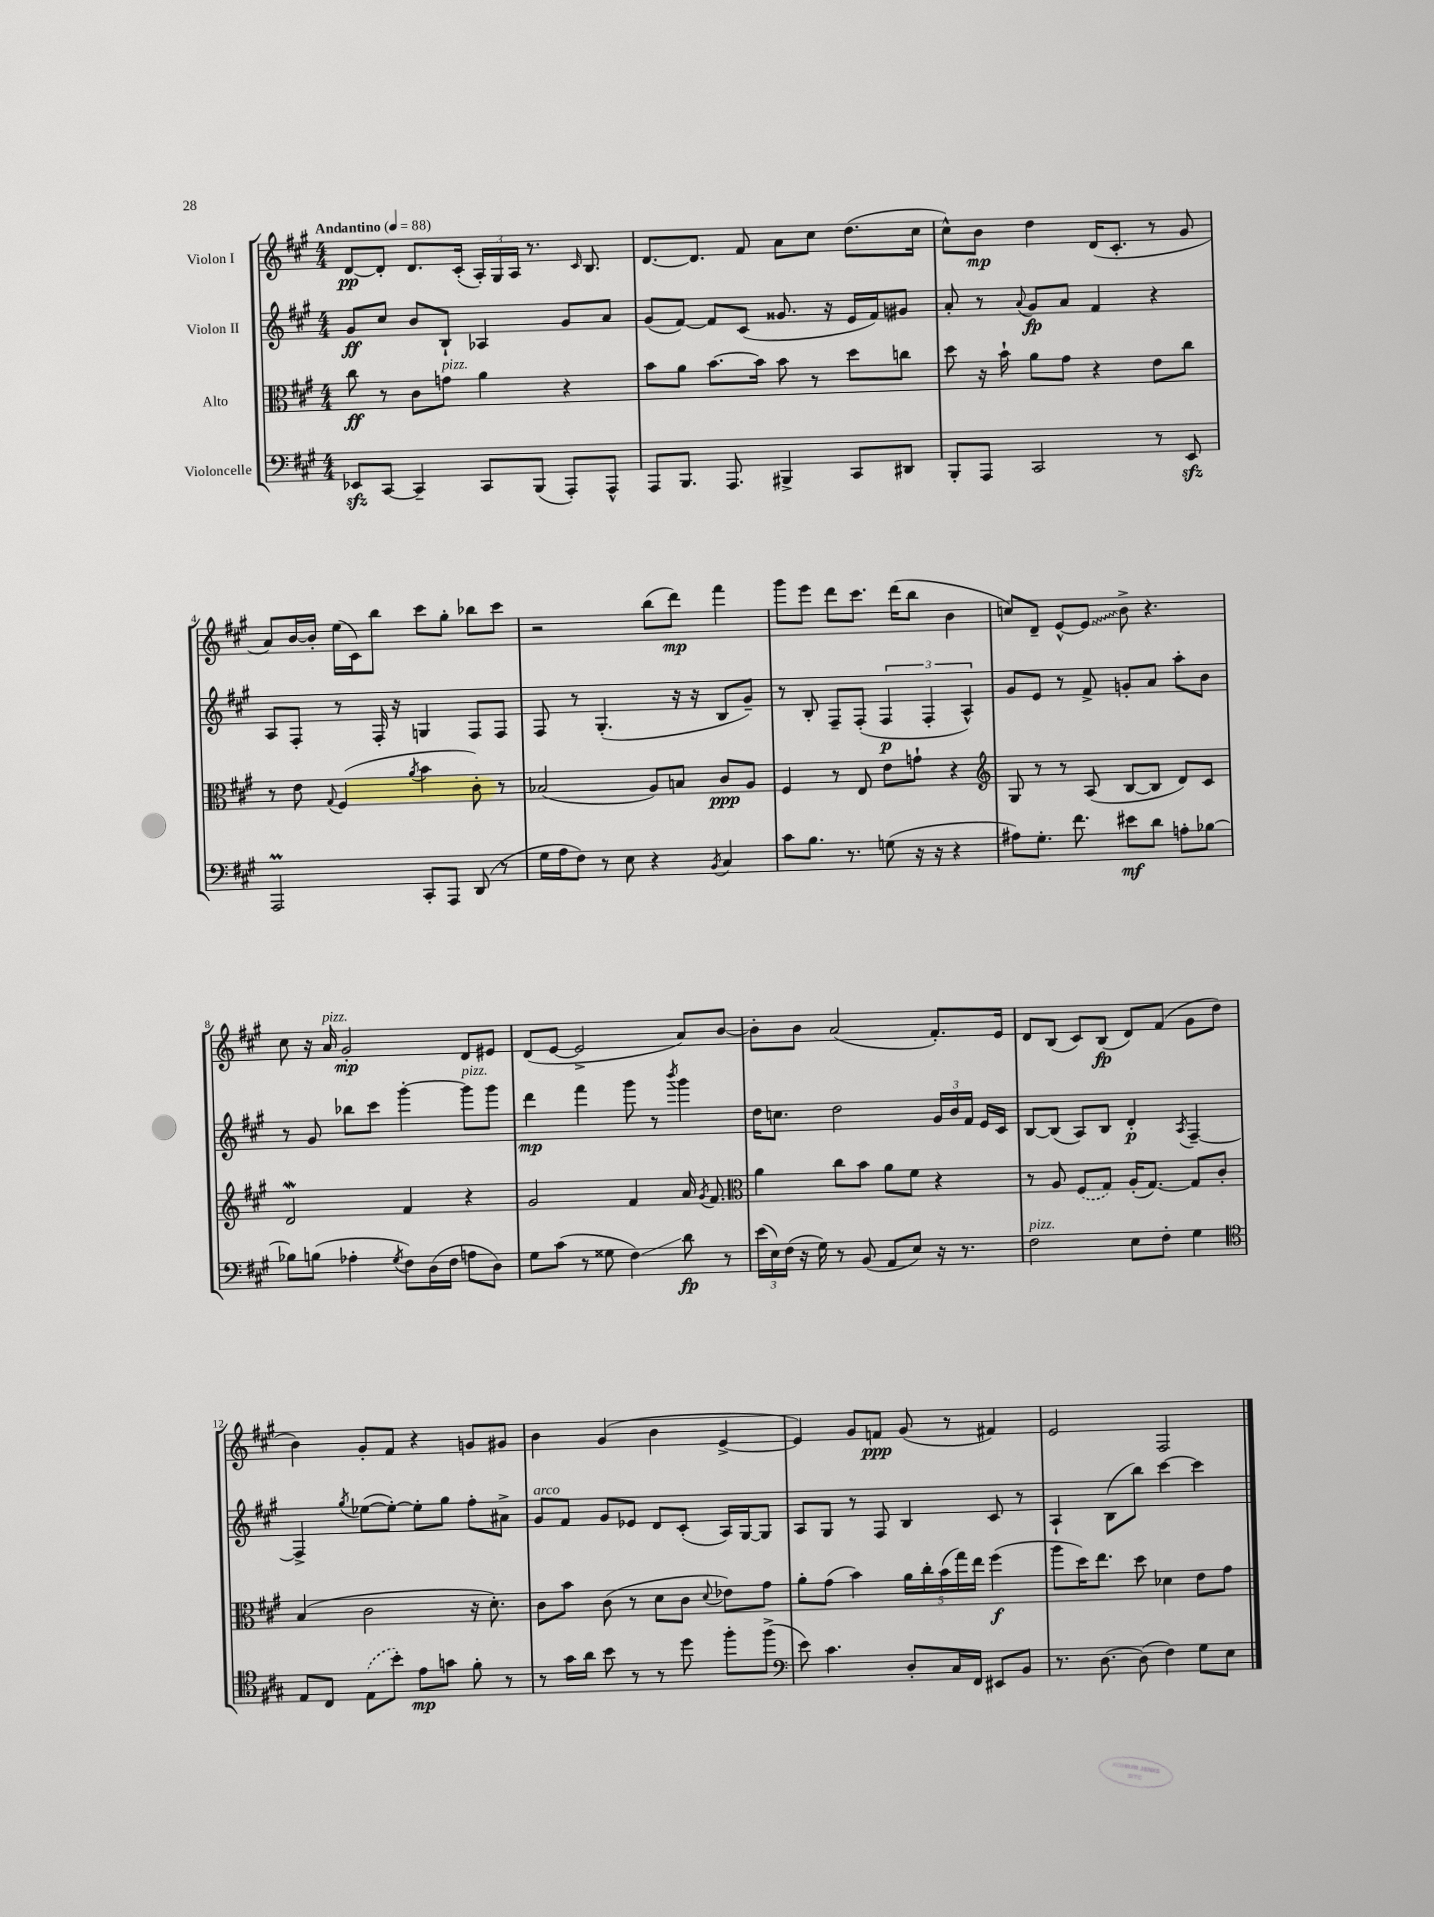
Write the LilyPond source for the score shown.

<<
\new StaffGroup <<
\new Staff = "s0" \with { instrumentName = "Violon I" } {
    \clef treble \key a \major \numericTimeSignature \time 4/4 \tempo "Andantino" 4 = 88
    \autoBeamOff d'8[~\pp d'8]-. d'8.[ cis'16]-.( \tuplet 3/2 { a16[-.) gis16 a16] } r8. \grace { cis'16 } b8. |
    d'8.[~ d'8.] fis'8 a'8[ cis''8] d''8.[( cis''16] |
    cis''8[-^) b'8]\mp d''4 d'16[( cis'8.]-. r8 gis'8 |
    a'8[) b'16~ b'16]-. e''16[( cis'16) b''8] cis'''8[ gis''8]-. bes''8[ cis'''8] |
    r2 b''8[( d'''8]\mp) fis'''4 |
    gis'''8[ e'''8] d'''8[ cis'''8.] d'''16[( b''8] b'4 |
    c''8[) d'8]-- e'8[~-^ \once \override Glissando.style = #'zigzag e'8]\glissando b'8-> r4. |
    cis''8 r16 a'16^\markup { \italic "pizz." } gis'2-.\mp d'8[ eis'8] |
    d'8[( e'8]~ e'2-> a'8[) b'8]~ |
    b'8[-. b'8] a'2( fis'8.[-.) e'16] |
    d'8[ b8]( cis'8[) b8]\fp( d'8[) fis'8]( gis'8[ d''8] |
    b'4) gis'8[-. fis'8] r4 g'8[ gis'8] |
    b'4 gis'4( b'4 e'4~-> |
    e'4) gis'8[ f'8]\ppp gis'8( r8 fis'4) |
    e'2 fis2 \bar "|." |
}
\new Staff = "s1" \with { instrumentName = "Violon II" } {
    \clef treble \key a \major \numericTimeSignature \time 4/4
    \autoBeamOff gis'8[\ff cis''8] b'8[ b8]-! aes4 gis'8[ a'8] |
    gis'8[( fis'8]~) fis'8[ cis'8]( gisis'8. r16 e'16[ fis'16) gis'8] |
    a'8-. r8 \appoggiatura { a'8 } gis'8[\fp a'8] fis'4 r4 |
    a8[ fis8]-. r8 fis16-. r16 g4 fis8[ fis8] |
    fis8 r8 gis4.-.( r16 r16 b8[ gis'8]--) |
    r8 b8-. fis8[-- fis8]-.( \tuplet 3/2 { fis4\p fis4-. a4-^) } |
    gis'8[ e'8] r8 fis'8-> g'8[-. a'8] a''8[-. b'8] |
    r8 gis'8 bes''8[ cis'''8] gis'''4~-. gis'''8[^\markup { \italic "pizz." } gis'''8] |
    d'''4\mp fis'''4 gis'''8 r8 \acciaccatura { b'''8 } gis'''4 |
    d''16[ c''8.] d''2 \tuplet 3/2 { gis'16[ b'16 fis'16] } e'16[ cis'16] |
    b8[~ b8]( a8[) b8] d'4-.\p \acciaccatura { a8 } fis4~-- |
    fis4-> \acciaccatura { gis''8 } ees''8[~( ees''8]~-.) ees''8[-. gis''8] fis''8[-. ais'8]-> |
    gis'8[^\markup { \italic "arco" } fis'8] gis'8[ ees'8] d'8[ cis'8]-.( a16[) gis16~ gis8] |
    a8[ gis8] r8 fis8 b4 cis'8 r8 |
    a4-! b8[( b''8]) cis'''4~ cis'''4 \bar "|." |
}
\new Staff = "s2" \with { instrumentName = "Alto" } {
    \clef alto \key a \major \numericTimeSignature \time 4/4
    \autoBeamOff cis''8\ff r8 cis'8[ g'8]^\markup { \italic "pizz." } a'4 r4 |
    b'8[ a'8] b'8.[~ b'16] b'8 r8 d''8[ c''8] |
    d''8 r16 b'16-! a'8[ gis'8] r4 e'8[ cis''8] |
    r8 e'8 \appoggiatura { gis8 } fis4( \acciaccatura { a'8 } b'4 cis'8-.) r8 |
    bes2( a8[) b8] cis'8[\ppp a8] |
    fis4 r8 e8 e'8[ g'8]-! r4 |
    \clef treble gis8 r8 r8 a8( b8[~ b8] d'8[) cis'8] |
    d'2\mordent fis'4 r4 |
    gis'2 fis'4 a'16 \acciaccatura { gis'8 } fis'8. |
    \clef alto a'4 cis''8[ b'8] a'8[ fis'8] r4 |
    r8 a8 \once \slurDashed fis8[( gis8]) a16[-.( gis8.]~) gis8[ cis'8]-. |
    b4( cis'2 r16 d'8.-.) |
    cis'8[ b'8] cis'8( r8 d'8[ cis'8] \appoggiatura { d'8 } ees'8[) gis'8] |
    a'8[-. gis'8]( b'4) \tuplet 5/4 { a'16[ cis''16-. b'16( gis''16) e''16] } fis''4\f( |
    a''8[ d''16) e''8.] d''8 des'4 e'8[ gis'8] \bar "|." |
}
\new Staff = "s3" \with { instrumentName = "Violoncelle" } {
    \clef bass \key a \major \numericTimeSignature \time 4/4
    \autoBeamOff ees,8[\sfz cis,8]~ cis,4-- cis,8[ b,,8]( a,,8[-.) a,,8]-^ |
    a,,8[ b,,8.] a,,8. bis,,4-> cis,8[ dis,8] |
    b,,8[-. a,,8] cis,2 r8 e,8\sfz |
    a,,2\prall cis,8[-. a,,8] d,8( r8 |
    gis16[ a16 fis8]) r8 e8 r4 \acciaccatura { b,8 } cis4 |
    cis'8[ b8.] r8. g8( r16 r16 r4 |
    ais8[) gis8.]-. fis'8. eis'8[\mf d'8] a8[-. bes8]~ |
    bes8[ b8]( aes4-. \acciaccatura { gis8 } fis8[) d16( fis16] a8[ d8]) |
    gis8[ cis'8]( r8 gisis8 fis4\glissando) d'8\fp r8 |
    \tuplet 3/2 { e'16[( e16) fis16]( } r16 gis16) r8 b,8( a,8[ e8]) r16 r8. |
    fis2^\markup { \italic "pizz." } e8[ fis8]-. gis4 |
    \clef tenor e8[ cis8] \once \slurDashed e8[( b'8]-.) e'8[\mp g'8] fis'8-. r8 |
    r8 gis'16[ a'16] b'8 r8 r8 d''8 fis''8[-. fis''8]->( |
    \clef bass e'8) cis'4. d8[-. cis16 fis,16] eis,8[ b,8] |
    r8. d8.~ d8( fis4) gis8[ e8] \bar "|." |
}
>>
>>
